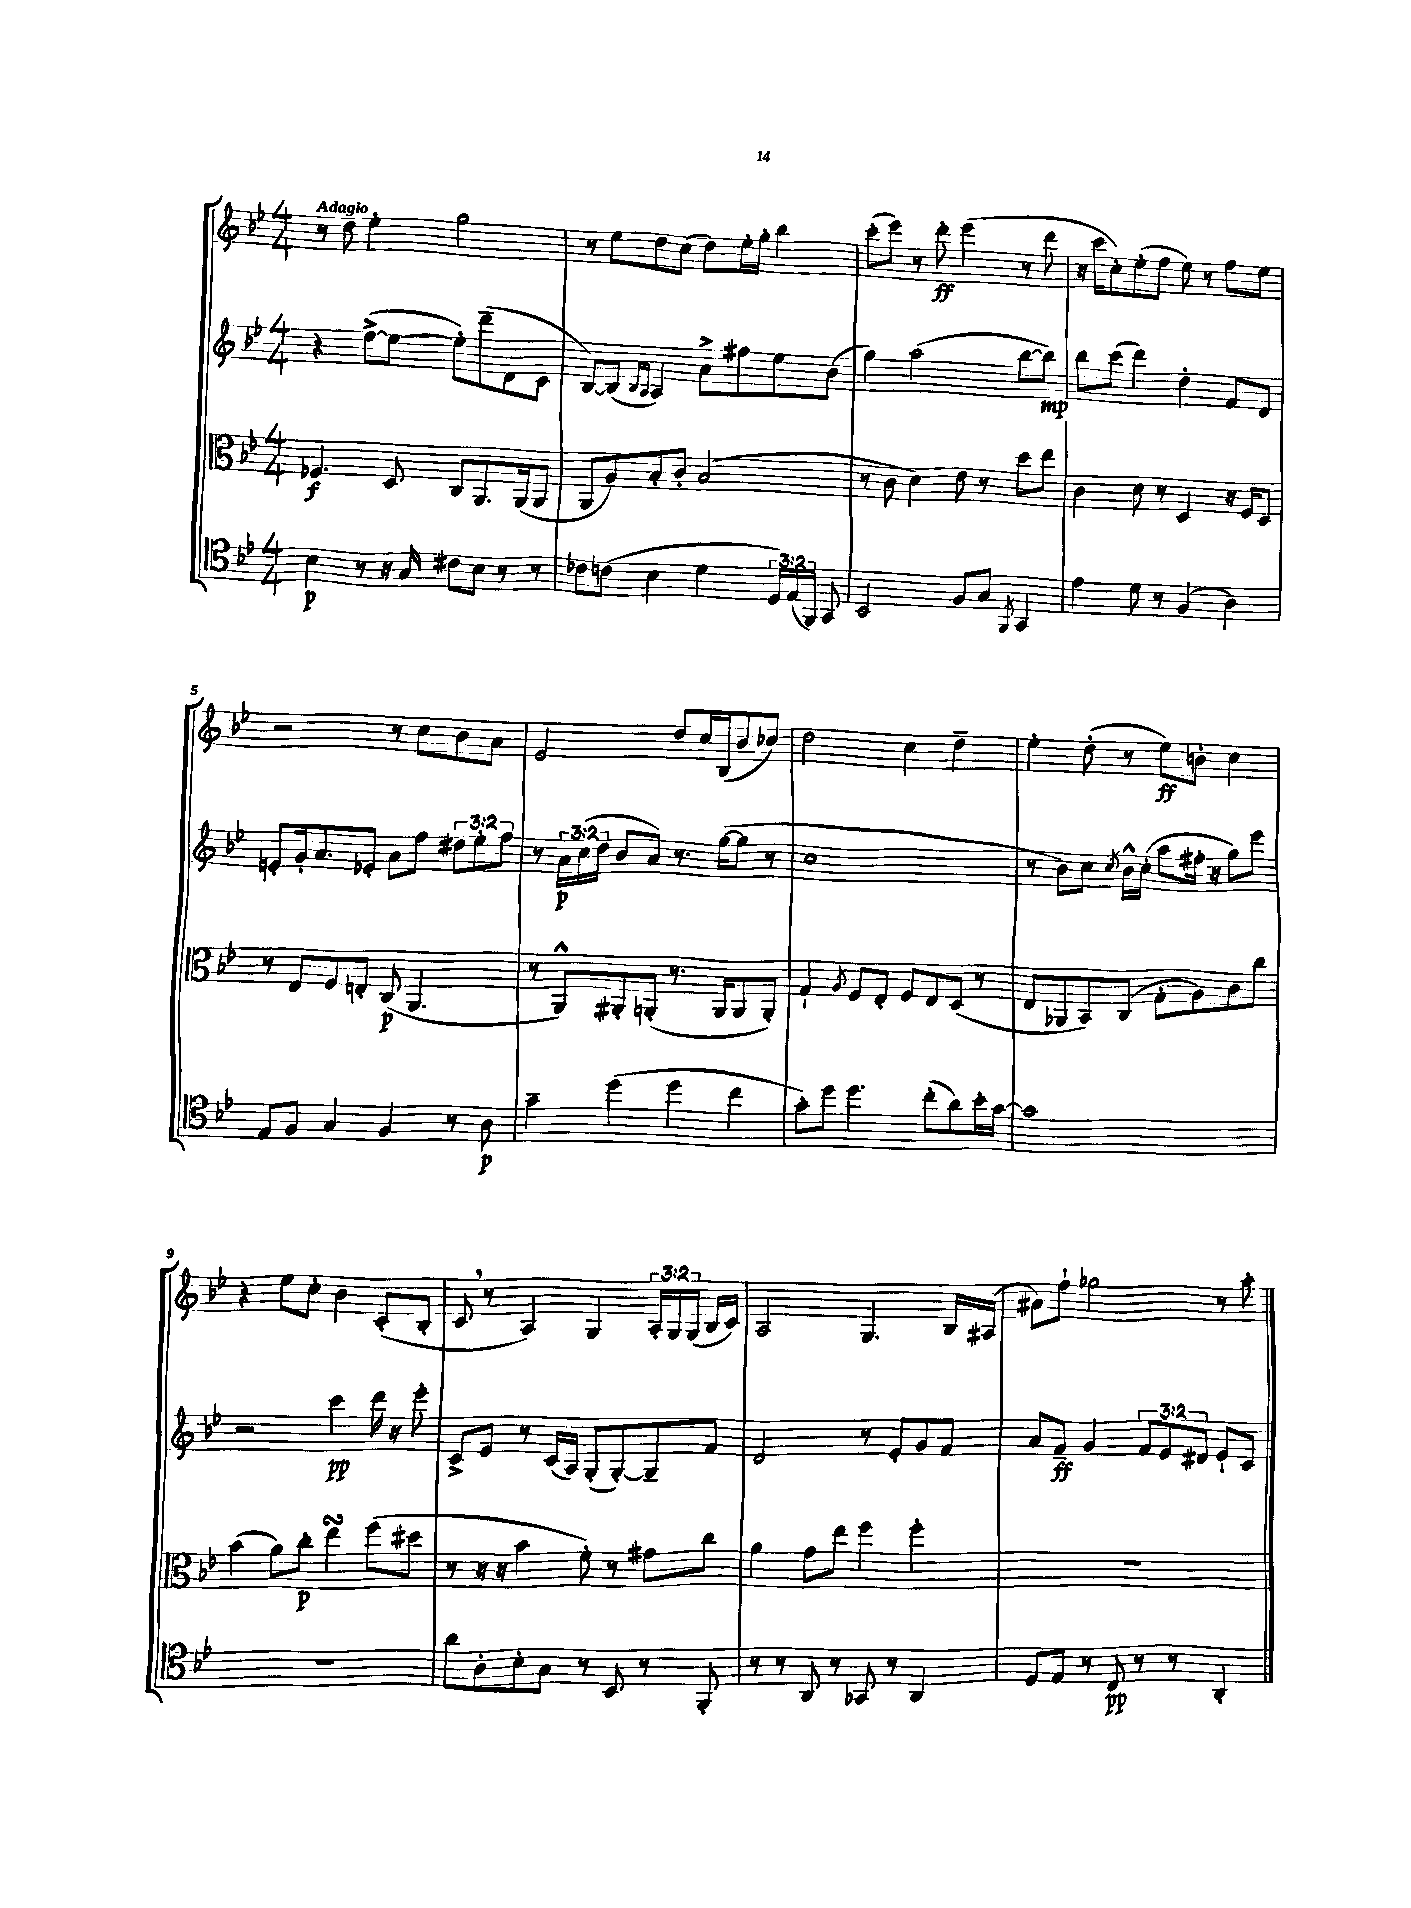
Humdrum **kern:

**kern	**kern	**kern	**kern
*staff4	*staff3	*staff2	*staff1
*clefC4	*clefC3	*clefG2	*clefG2
*k[b-e-]	*k[b-e-]	*k[b-e-]	*k[b-e-]
*M4/4	*M4/4	*M4/4	*M4/4
4B-	4.F-	4r	8r
.	.	.	8dd
8r	.	([8ee-^	4ee-'
16r	8D	8ee-_	.
16G	.	.	.
8c#	8C	8ee-'])	2gg
8B-	8.AA	(8ddd~	.
8r	.	8d	.
.	(16AA	.	.
8r	8AA	8c	.
=	=	=	=
8c-	8AA	[8B-)	8r
(8c	8A)	(8B-]	8ee-
.	.	16qqB-	.
.	.	16qqA	.
4B-	8B-'	4A)	8dd
.	8c'	.	(8cc
4d	(2B-	8a^	8dd)
.	.	8ff#	16ee-'
.	.	.	16gg'
24D)	.	8ee-	4bb-
(24E-	.	.	.
24FF)	.	.	.
8GG	.	(8b-	.
=	=	=	=
2BB-	8r	4gg)	(8ccc'
.	8c	.	8eee-)
.	4d)	(2aa	8r
.	.	.	8ddd'
8F	8e-	.	(4eee-
8G	8r	.	.
8qFF	.	.	.
4GG	8dd	[8bb-	8r
.	8ee-	8bb-])	8ddd
=	=	=	=
4e-	4c	8bb-	16r
.	.	.	16ccc
.	.	(8ccc	8cc')
8d	8d	4ddd)	(8ee-'
8r	8r	.	8ff
(4F	4D	4dd'	8ee-)
.	.	.	8r
4A)	16r	8f	8ff
.	16F	.	.
.	8D	8d	8ee-
=	=	=	=
8E-	8r	8e'	2r
8F	8E-	16g'	.
.	.	8.a	.
4G	8F	.	.
.	8E'	8e-'	.
4F	(8C	8a	8r
.	4.AA	8ff	8cc
8r	.	12dd#	8b-
.	.	12ee-'	.
8A	.	.	8a
.	.	12ff	.
=	=	=	=
4g~	8r	8r	2e-
.	8AA^^)	24a	.
.	.	(24cc	.
.	.	24dd	.
(4dd	8AA#'	8b-	.
.	(8AA'	8a)	.
4dd	8.r	8.r	8dd
.	.	.	16cc
.	16AA	([16gg	(16B-
4cc	8AA	8gg]	8b-
.	8AA')	8r	8cc-)
=	=	=	=
8g')	4G`	1cc	2dd
8dd	.	.	.
.	8qA	.	.
4.dd	8F	.	.
.	8E-'	.	.
.	8F	.	4cc
(8cc'	8E-	.	.
8a)	(8D	.	4dd~
16b-'	8r	.	.
[16g	.	.	.
=	=	=	=
1g]	8E-	8r	4ee-'
.	8AA-	8b-)	.
.	8BB-)	8cc	(8dd'
.	.	8qcc	.
.	(8C	16b-^^	8r
.	.	(16cc'	.
.	8G'	8aa	8ee-)
.	8A)	16ff#'	8b'
.	.	16r	.
.	8c	8gg)	4cc
.	8cc	8eee-	.
=	=	=	=
1r	(4b-	2r	4r
.	8a)	.	8ee-
.	8cc'	.	8cc'
.	4ee-	4ccc	4b-
.	(8ff	16ddd	(8c'
.	.	16r	.
.	8dd#	8eee-'	8B-'
=	=	=	=
8a	8r	8c^	8c
8A'	16r	8e-	8r
.	16r	.	.
8B-'	4b-	8r	4A)
8G	.	(16c	.
.	.	16A)	.
8r	8f')	(8G'	4G
8BB-	8r	[8G')	.
8r	8g#	8G~]	24A'
.	.	.	24G
.	.	.	(24G
8FF'	8cc	8f	16B-
.	.	.	16c)
=	=	=	=
8r	4a	2d	2A
8r	.	.	.
8AA	8g	.	.
8r	8ee-	.	.
8GG-	4ff	8r	4.G
8r	.	8e-'	.
4AA	4ff'	8g	.
.	.	8f	16B-
.	.	.	(16A#
=	=	=	=
8D	1r	8a	8a#)
8E-	.	8f~	8ff`
8r	.	4g	2gg-
8C	.	.	.
8r	.	12f	.
.	.	12e-	.
8r	.	.	.
.	.	12d#	.
4AA'	.	8e-`	8r
.	.	8c	8aa'
==	==	==	==
*-	*-	*-	*-
